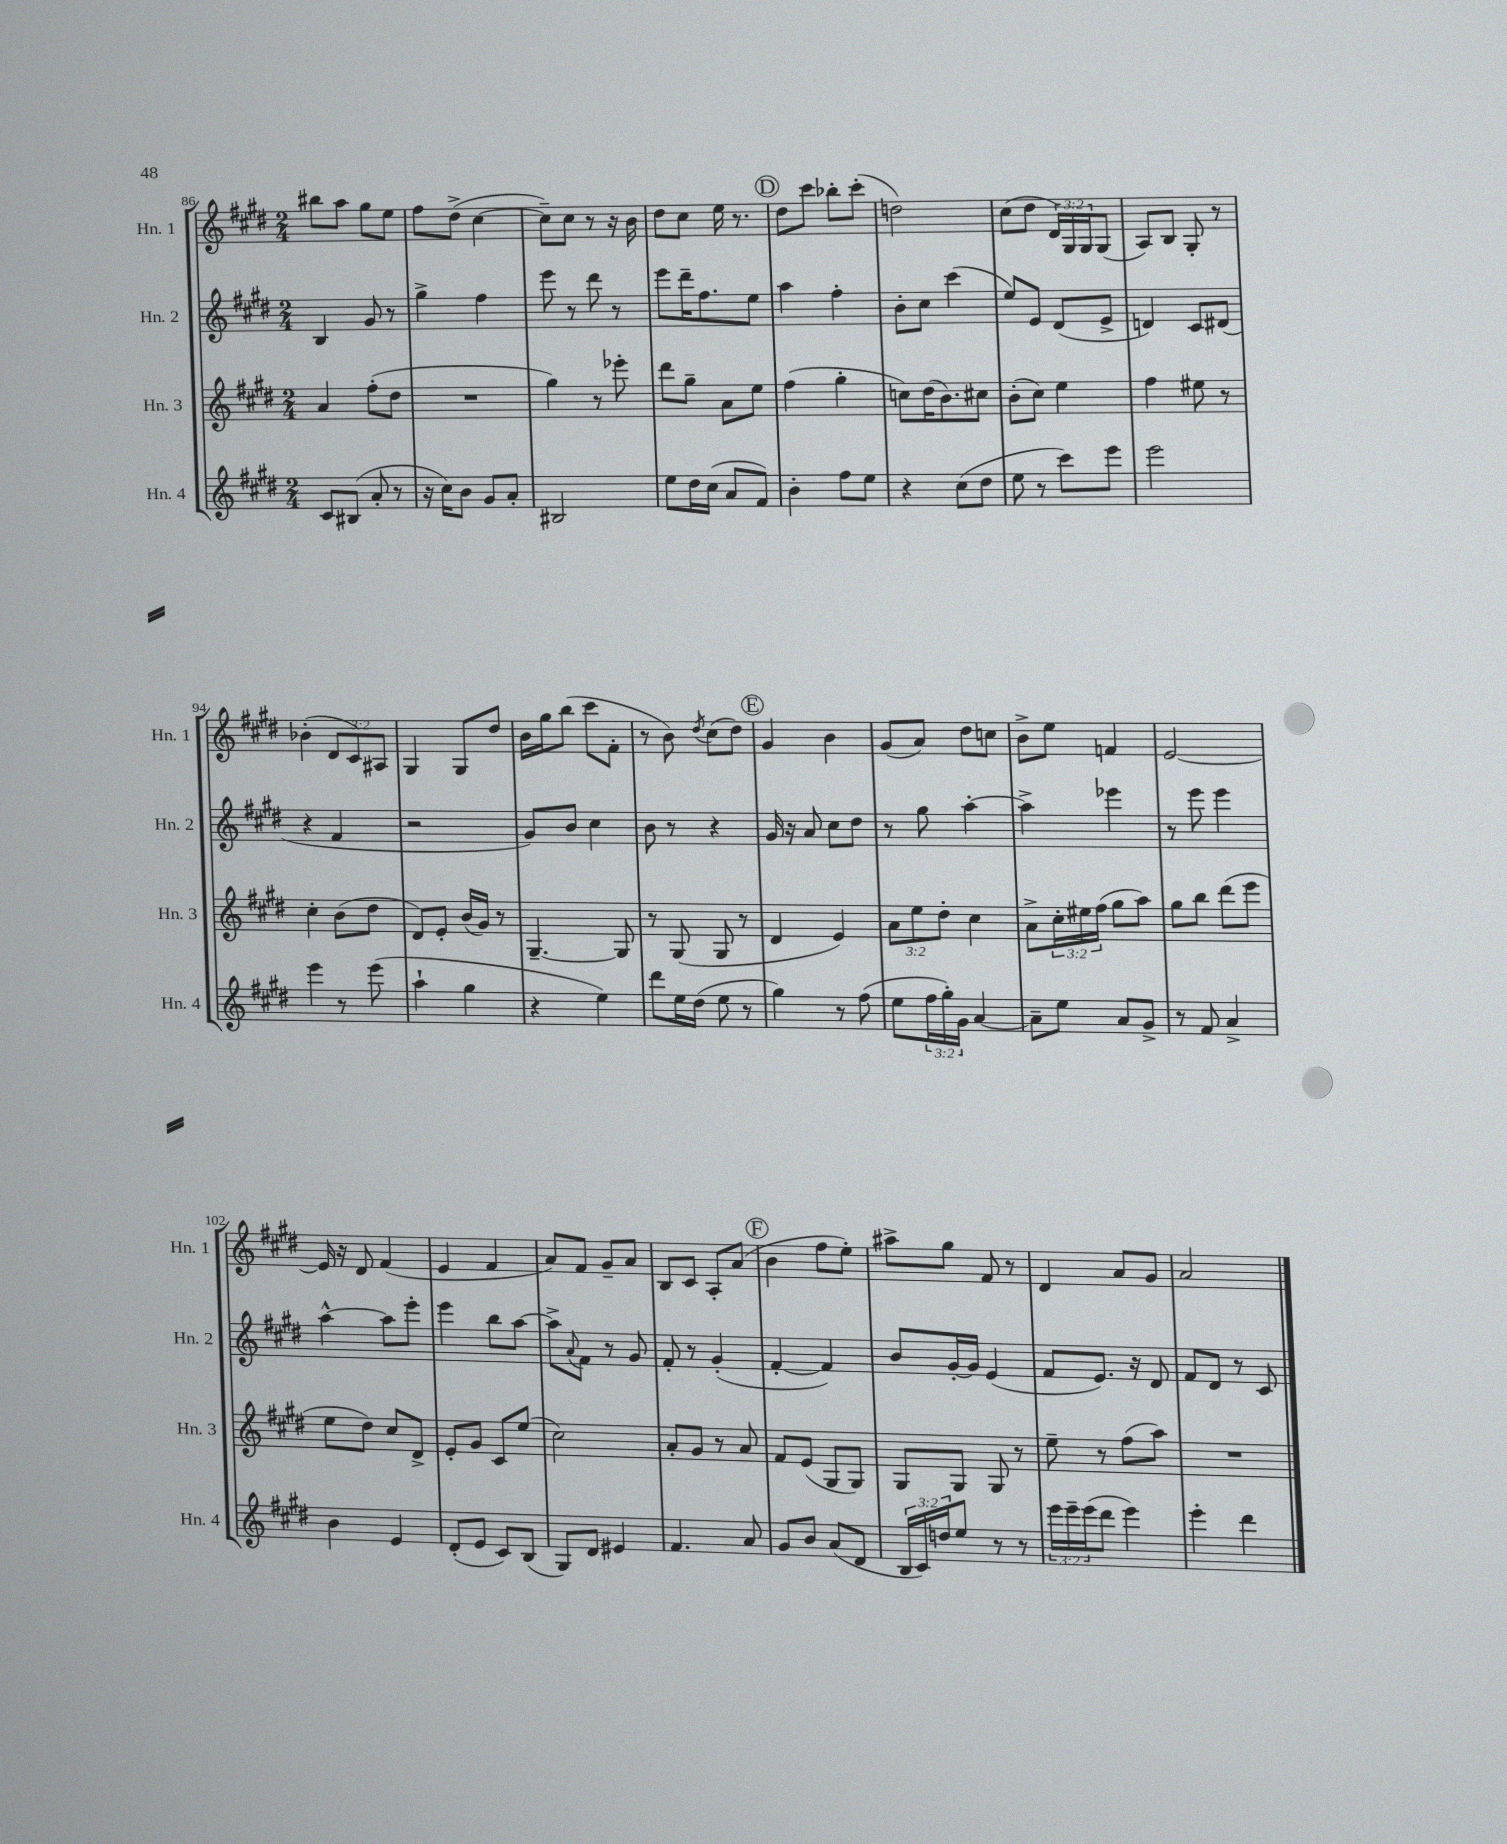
<<
\new StaffGroup <<
\new Staff = "s0" \with { instrumentName = "Hn. 1" shortInstrumentName = "Hn. 1" } {
    \clef treble \key e \major \numericTimeSignature \time 2/4 \override Staff.TupletNumber.text = #tuplet-number::calc-fraction-text
    bis''8 a''8 gis''8 e''8 |
    fis''8 dis''8->( cis''4~ |
    cis''8--) cis''8 r8 r16 b'16 |
    dis''8 cis''8 e''16 r8. |
    \mark \markup { \circle "D" } dis''8 cis'''8 bes''8-. cis'''8-.( |
    d''2) |
    cis''8( dis''8 \tuplet 3/2 { dis'16) gis16 gis16 } gis8( |
    a8) b8 gis8-. r8 |
    bes'4-.( \tuplet 3/2 { dis'8 cis'8) ais8 } |
    gis4 gis8 dis''8 |
    b'16 gis''16 b''8( cis'''8 fis'8-. |
    r8 b'8) \acciaccatura { dis''8 } cis''8( dis''8) |
    \mark \markup { \circle "E" } gis'4 b'4 |
    gis'8( a'8) dis''8 c''8 |
    b'8-> e''8 f'4 |
    e'2~ |
    e'16 r16 dis'8 fis'4( |
    e'4 fis'4 |
    a'8) fis'8 gis'8-- a'8 |
    b8 cis'8 a8-. a'8( |
    \mark \markup { \circle "F" } b'4 fis''8 e''8-.) |
    ais''8-> gis''8 fis'8 r8 |
    dis'4 a'8 gis'8 |
    a'2 \bar "|." |
}
\new Staff = "s1" \with { instrumentName = "Hn. 2" shortInstrumentName = "Hn. 2" } {
    \clef treble \key e \major \numericTimeSignature \time 2/4
    b4 gis'8 r8 |
    gis''4-> fis''4 |
    e'''8 r8 dis'''8 r8 |
    e'''8 dis'''16-- fis''8. e''8 |
    \mark \markup { \circle "D" } a''4 fis''4-. |
    b'8-. cis''8 cis'''4( |
    e''8) e'8 dis'8( e'8-> |
    d'4) cis'8 dis'8( |
    r4 fis'4 |
    r2 |
    gis'8) b'8 cis''4 |
    b'8 r8 r4 |
    \mark \markup { \circle "E" } gis'16 r16 a'8 cis''8 dis''8 |
    r8 gis''8 a''4~-. |
    a''4-> ees'''4 |
    r8 e'''8 e'''4 |
    a''4~-^ a''8 e'''8-. |
    e'''4 b''8 a''8~ |
    a''8-> \appoggiatura { a'8 } fis'8 r8 gis'8 |
    fis'8-. r8 gis'4-.( |
    \mark \markup { \circle "F" } fis'4~-. fis'4) |
    b'8 gis'16~-. gis'16 e'4( |
    fis'8 e'8.) r16 dis'8 |
    fis'8 dis'8 r8 cis'8 \bar "|." |
}
\new Staff = "s2" \with { instrumentName = "Hn. 3" shortInstrumentName = "Hn. 3" } {
    \clef treble \key e \major \numericTimeSignature \time 2/4 \override Staff.TupletNumber.text = #tuplet-number::calc-fraction-text
    a'4 fis''8-.( dis''8 |
    R2 |
    gis''4) r8 ees'''8-. |
    dis'''8 gis''8-- a'8 e''8 |
    \mark \markup { \circle "D" } fis''4( gis''4-. |
    c''8) dis''16( b'8.) cis''8 |
    b'8-.( cis''8) e''4 |
    fis''4 eis''8 r8 |
    cis''4-. b'8( dis''8 |
    dis'8) e'8-. b'16( gis'16) r8 |
    gis4.~-- gis8 |
    r8 gis8( gis8 r8 |
    \mark \markup { \circle "E" } dis'4 e'4) |
    \tuplet 3/2 { a'8 e''8 dis''8-. } cis''4 |
    a'8-> \tuplet 3/2 { cis''16-. eis''16 fis''16( } gis''8 a''8) |
    gis''8 b''8 dis'''8( e'''8 |
    e''8 dis''8) cis''8 dis'8-> |
    e'8-. gis'8 cis'8 e''8( |
    cis''2) |
    a'8-. gis'8 r8 a'8 |
    \mark \markup { \circle "F" } fis'8 e'8( gis8 gis8) |
    gis8 gis8 gis8 r8 |
    e''8-- r8 fis''8( a''8) |
    R2 \bar "|." |
}
\new Staff = "s3" \with { instrumentName = "Hn. 4" shortInstrumentName = "Hn. 4" } {
    \clef treble \key e \major \numericTimeSignature \time 2/4 \override Staff.TupletNumber.text = #tuplet-number::calc-fraction-text
    cis'8 bis8( a'8-. r8 |
    r16 cis''16) b'8 gis'8 a'8-. |
    bis2 |
    e''8 dis''16 cis''16( a'8 fis'8) |
    \mark \markup { \circle "D" } b'4-. fis''8 e''8 |
    r4 cis''8( dis''8 |
    e''8 r8 cis'''8) e'''8 |
    e'''2 |
    e'''4 r8 e'''8( |
    a''4-! gis''4 |
    r4 e''4) |
    dis'''8 e''16 dis''16( e''8 r8 |
    \mark \markup { \circle "E" } gis''4) r8 fis''8( |
    e''8 \tuplet 3/2 { fis''16 gis''16-.) gis'16 } a'4~ |
    a'8-- e''8 a'8 gis'8-> |
    r8 fis'8 a'4-> |
    b'4 e'4 |
    dis'8-.( e'8 cis'8) b8( |
    gis8) dis'8 eis'4 |
    fis'4. a'8 |
    \mark \markup { \circle "F" } gis'8 b'8 a'8( dis'8 |
    \tuplet 3/2 { b16 cis'16) d''16 } e''8 r8 r8 |
    \tuplet 3/2 { e'''16 e'''16-- e'''16( } dis'''8 e'''4) |
    e'''4-. dis'''4 \bar "|." |
}
>>
>>
\layout { \context { \Score currentBarNumber = #86 } }
